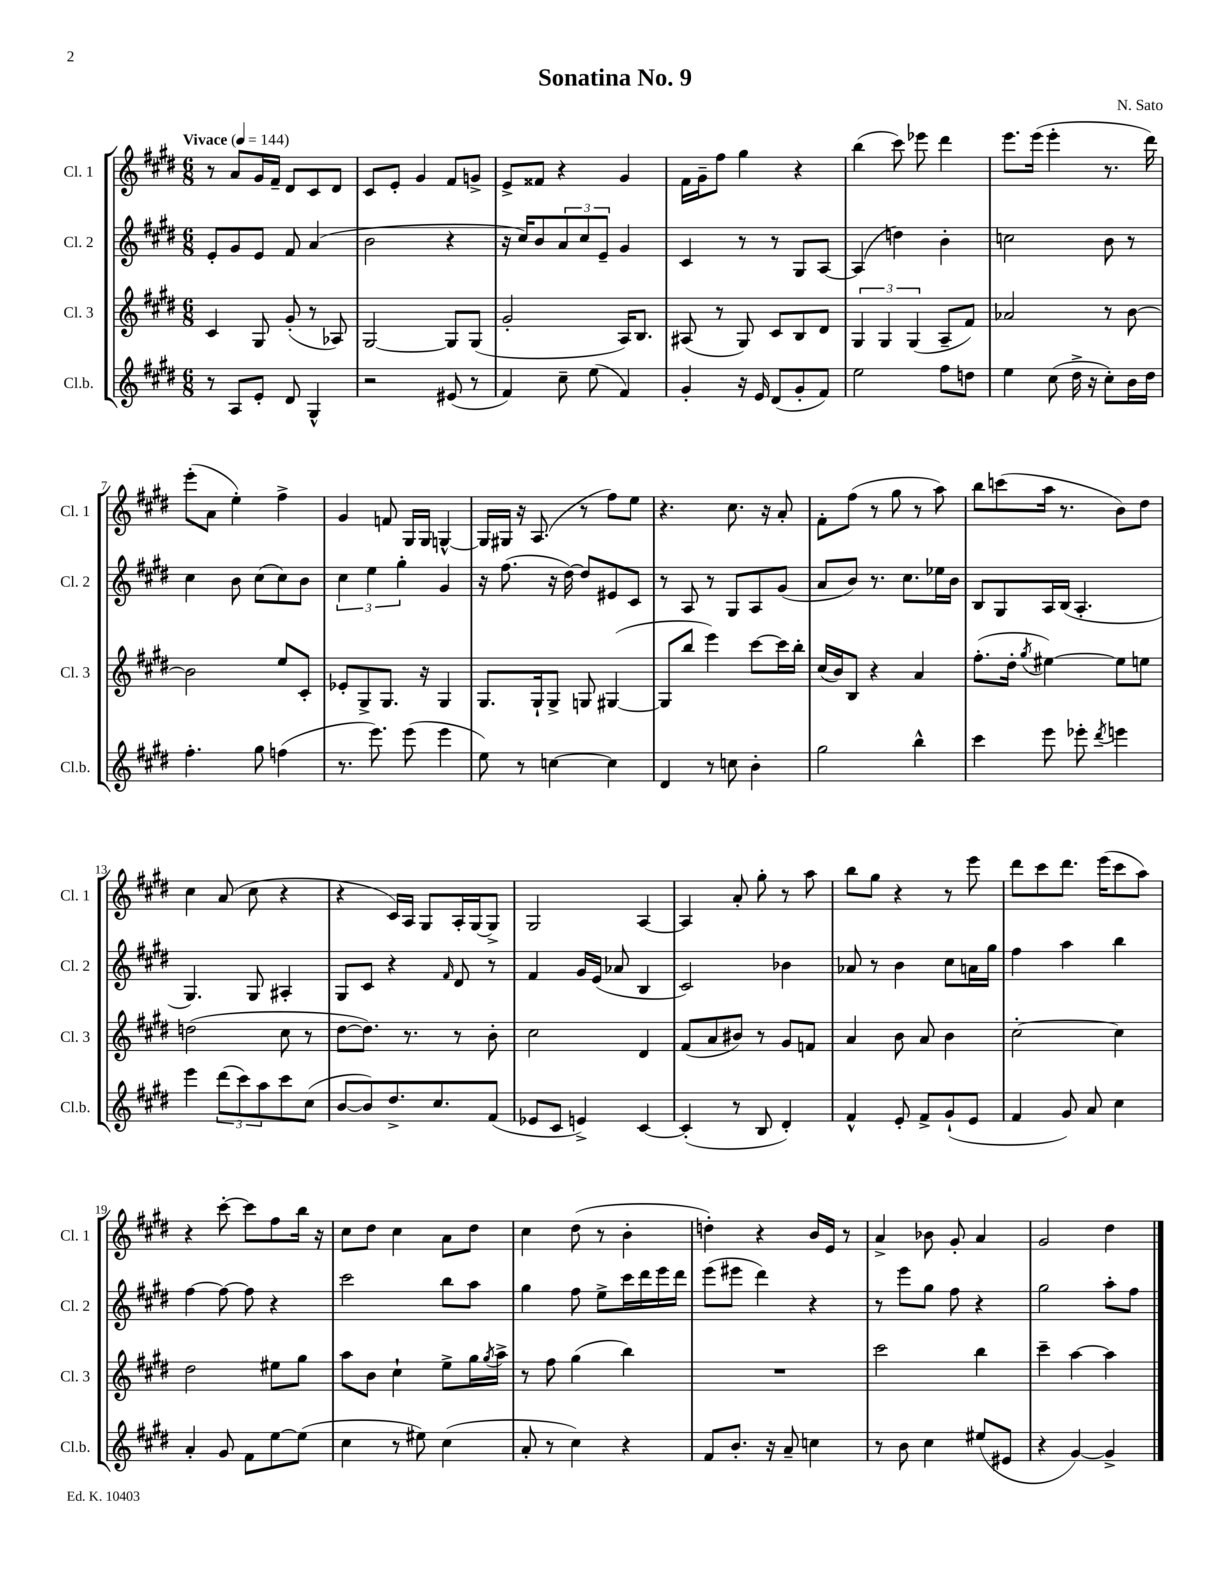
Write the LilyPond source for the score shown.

\header { title = "Sonatina No. 9" composer = "N. Sato" }
<<
\new StaffGroup <<
\new Staff = "s0" \with { instrumentName = "Cl. 1" shortInstrumentName = "Cl. 1" } {
    \clef treble \key e \major \numericTimeSignature \time 6/8 \tempo "Vivace" 4 = 144
    r8 a'8 gis'16 fis'16-- dis'8 cis'8 dis'8 |
    cis'8 e'8-. gis'4 fis'8 g'8-> |
    e'8-> fisis'8 r4 gis'4 |
    fis'16 gis'16-- fis''8 gis''4 r4 |
    b''4( cis'''8) ees'''8 dis'''4 |
    e'''8. e'''16( e'''4-. r8. dis'''16) |
    e'''8-.( a'8 e''4-.) fis''4-> |
    gis'4 f'8 gis16 gis16 g4~-^ |
    g16 gis16 r16 a8.( r8 fis''8) e''8 |
    r4. cis''8. r16 a'8-. |
    fis'8-. fis''8( r8 gis''8 r8 a''8) |
    b''8 c'''8( a''16 r8. b'8) dis''8 |
    cis''4 a'8( cis''8 r4 |
    r4 cis'16) a16 gis8 a16-. gis16~ gis8-> |
    gis2 a4~ |
    a4 a'8-. gis''8-. r8 a''8 |
    b''8 gis''8 r4 r8 e'''8 |
    dis'''8 cis'''8 dis'''8. e'''16( cis'''8 a''8) |
    r4 cis'''8~-. cis'''8 fis''8 b''16 r16 |
    cis''8 dis''8 cis''4 a'8 dis''8 |
    cis''4 dis''8( r8 b'4-. |
    d''4-.) r4 b'16 e'16 r8 |
    a'4-> bes'8 gis'8-. a'4 |
    gis'2 dis''4 \bar "|." |
}
\new Staff = "s1" \with { instrumentName = "Cl. 2" shortInstrumentName = "Cl. 2" } {
    \clef treble \key e \major \numericTimeSignature \time 6/8
    e'8-. gis'8 e'8 fis'8 a'4( |
    b'2 r4 |
    r16 cis''16) b'8 \tuplet 3/2 { a'8 cis''8 e'8-- } gis'4 |
    cis'4 r8 r8 gis8 a8~ |
    a4( d''4) b'4-. |
    c''2 b'8 r8 |
    cis''4 b'8 cis''8( cis''8) b'8 |
    \tuplet 3/2 { cis''4 e''4 gis''4-. } gis'4 |
    r16 fis''8.( r16 dis''16~) dis''8 eis'8 cis'8 |
    r8 a8 r8 gis8 a8 gis'8( |
    a'8 b'8) r8. cis''8. ees''16 b'16 |
    b8 gis8 a16 b16( a4.-. |
    gis4.) gis8 ais4-. |
    gis8 cis'8 r4 \grace { fis'16 } dis'8 r8 |
    fis'4 gis'16 e'16( aes'8 b4 |
    cis'2) bes'4 |
    aes'8 r8 b'4 cis''8 a'16 gis''16 |
    fis''4 a''4 b''4 |
    fis''4~ fis''8~ fis''8 r4 |
    cis'''2 b''8 a''8 |
    gis''4 fis''8 e''8-> cis'''16 dis'''16 e'''16 dis'''16 |
    e'''8( eis'''8 dis'''4) r4 |
    r8 e'''8 gis''8 fis''8 r4 |
    gis''2 a''8-. fis''8 \bar "|." |
}
\new Staff = "s2" \with { instrumentName = "Cl. 3" shortInstrumentName = "Cl. 3" } {
    \clef treble \key e \major \numericTimeSignature \time 6/8
    cis'4 gis8 gis'8-.( r8 aes8) |
    gis2~ gis8 gis8( |
    gis'2-. a16) b8. |
    ais8( r8 gis8) cis'8 b8 dis'8 |
    \tuplet 3/2 { gis4 gis4 gis4( } a8-- fis'8) |
    aes'2 r8 b'8~ |
    b'2 e''8 cis'8-. |
    ees'8-. gis8-> gis8. r16 gis4 |
    gis8. gis16-! gis8-> g8 gis4~( |
    gis8 b''8 e'''4) cis'''8~ cis'''16 b''16-. |
    cis''16( b'16) b8 r4 a'4 |
    fis''8.-.( dis''16-. \acciaccatura { gis''8 } eis''4~) eis''8 e''8 |
    d''2( cis''8 r8 |
    dis''8~ dis''8.) r8. r8 b'8-. |
    cis''2 dis'4 |
    fis'8( a'8 bis'8) r8 gis'8 f'8 |
    a'4 b'8 a'8 b'4 |
    cis''2~-. cis''4 |
    dis''2 eis''8 gis''8 |
    a''8 b'8 cis''4-! e''8-> gis''16 \acciaccatura { gis''8 } a''16-> |
    r8 fis''8 gis''4( b''4) |
    R2. |
    cis'''2 b''4 |
    cis'''4-- a''4~ a''4 \bar "|." |
}
\new Staff = "s3" \with { instrumentName = "Cl.b." shortInstrumentName = "Cl.b." } {
    \clef treble \key e \major \numericTimeSignature \time 6/8
    r8 a8 e'8-. dis'8 gis4-^ |
    r2 eis'8( r8 |
    fis'4) cis''8-- e''8( fis'4) |
    gis'4-. r16 e'16 dis'8( gis'8-. fis'8) |
    e''2 fis''8 d''8 |
    e''4 cis''8( dis''16-> r16 cis''8-.) b'16 dis''16 |
    fis''4.-. gis''8 f''4( |
    r8. e'''8.) e'''8( e'''4 |
    e''8) r8 c''4~ c''4 |
    dis'4 r8 c''8 b'4-. |
    gis''2 b''4-^ |
    cis'''4 e'''8 ees'''8-. \acciaccatura { dis'''8 } e'''4 |
    e'''4 \tuplet 3/2 { dis'''8( cis'''8) a''8 } cis'''8 cis''8( |
    b'8~ b'8) dis''8.-> cis''8. fis'8( |
    ees'8 cis'8 e'4->) cis'4~ |
    cis'4-.( r8 b8 dis'4-.) |
    fis'4-^ e'8-. fis'8-> gis'8-!( e'8 |
    fis'4 gis'8) a'8 cis''4 |
    a'4-. gis'8 fis'8 e''8~ e''8( |
    cis''4 r8 eis''8) cis''4( |
    a'8-. r8 cis''4) r4 |
    fis'8 b'8.-. r16 a'8-- c''4 |
    r8 b'8 cis''4 eis''8( eis'8 |
    r4 gis'4~) gis'4-> \bar "|." |
}
>>
>>
